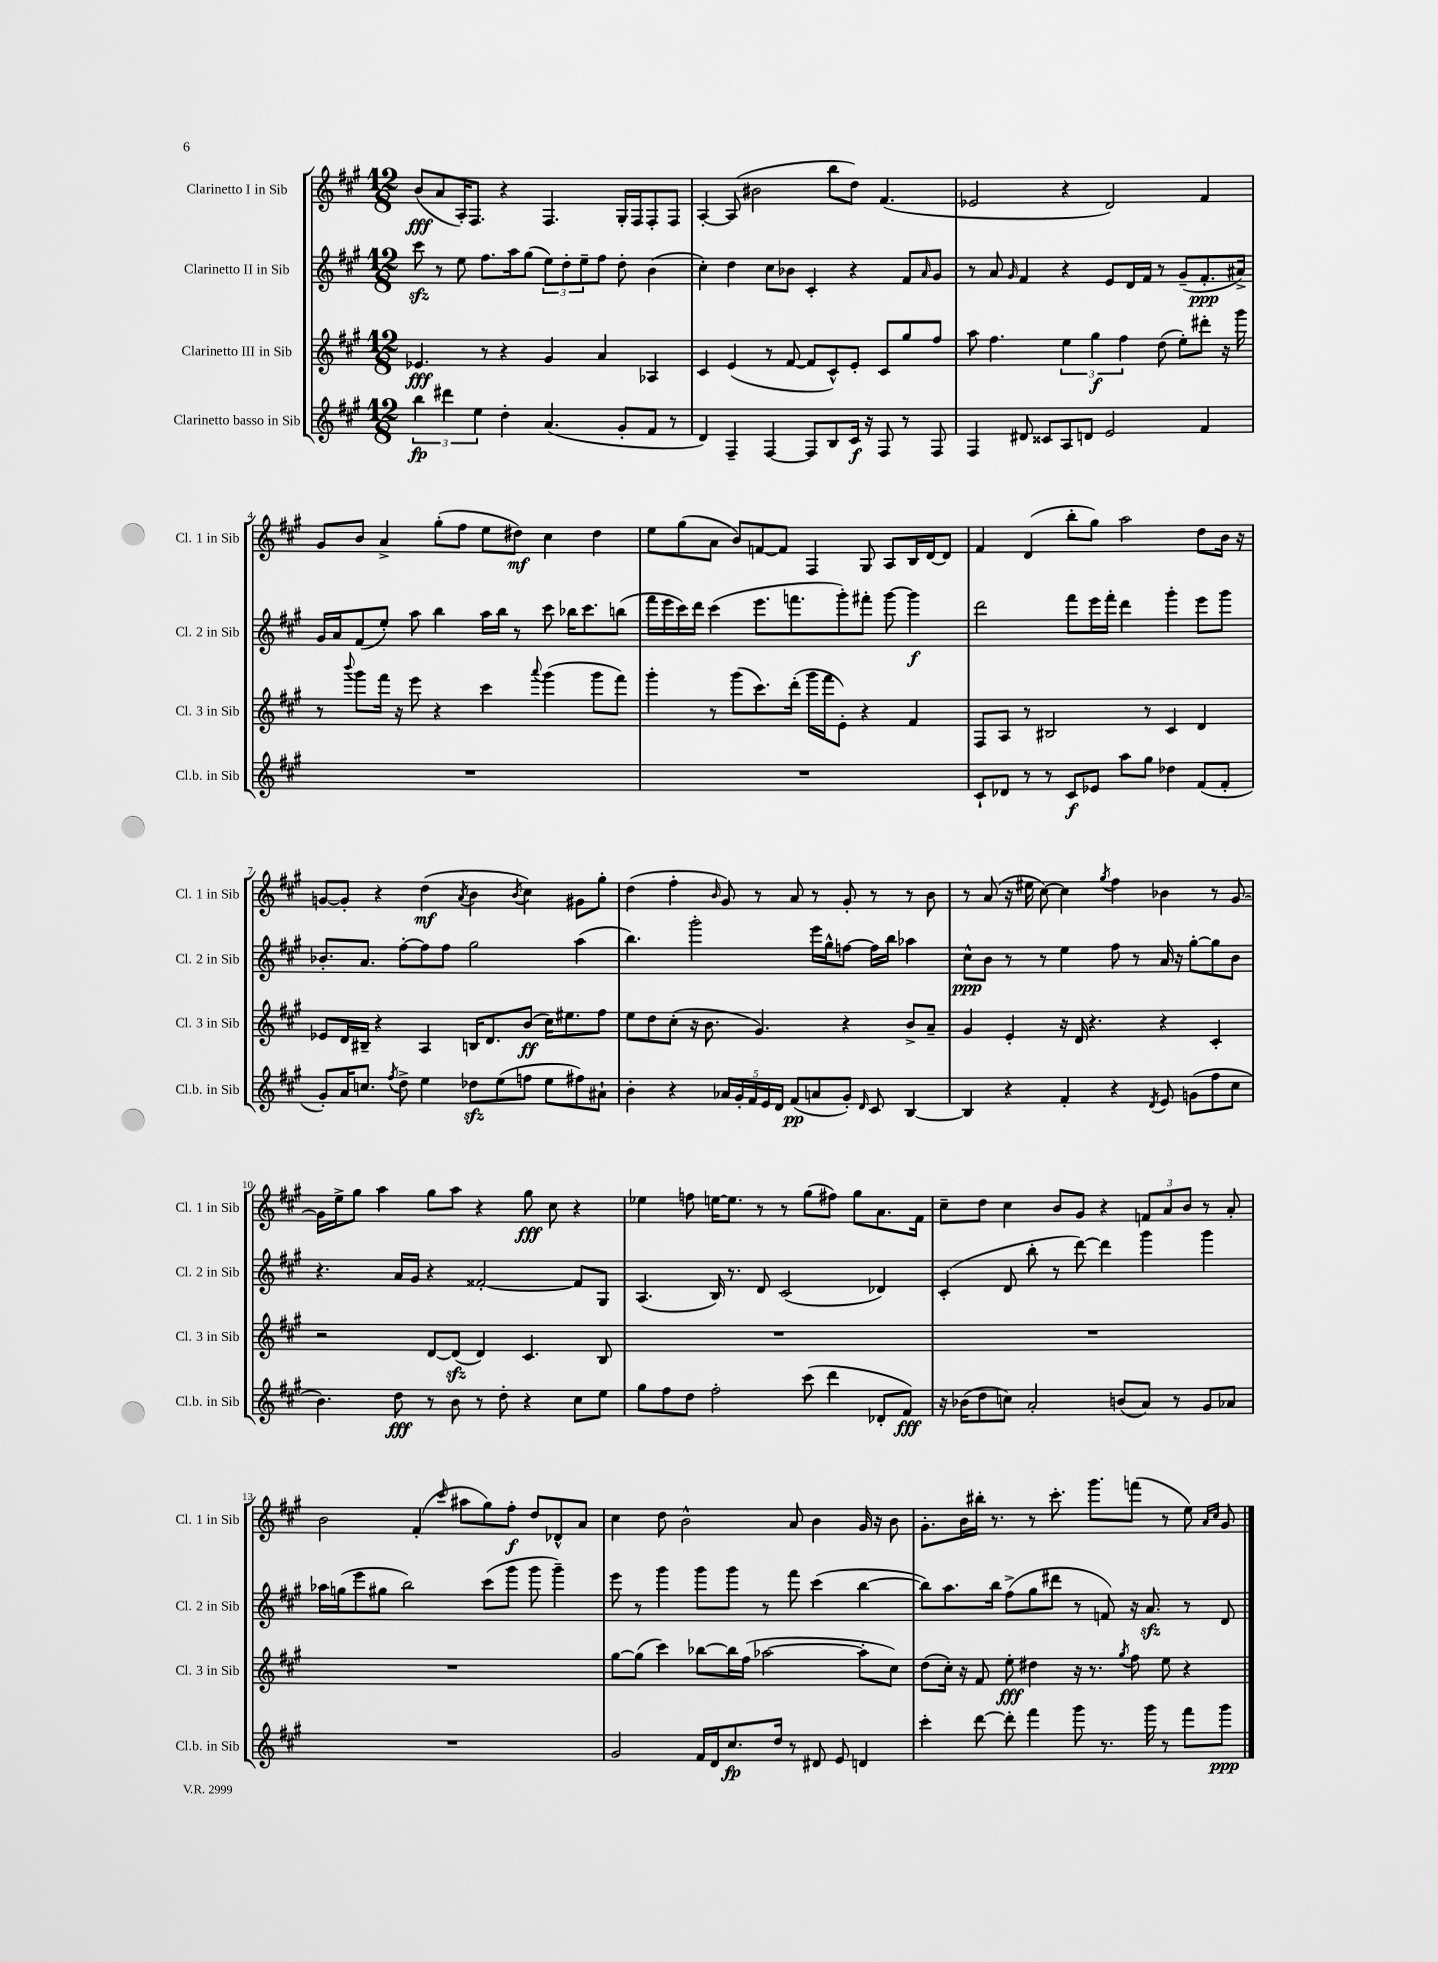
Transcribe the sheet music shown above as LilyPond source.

<<
\new StaffGroup <<
\new Staff = "s0" \with { instrumentName = "Clarinetto I in Sib" shortInstrumentName = "Cl. 1 in Sib" } {
    \clef treble \key a \major \numericTimeSignature \time 12/8
    b'8\fff( a'8 a16-.) fis8. r4 fis4. gis16-. fis16 fis8-. fis8 |
    a4~-. a8( bis'2 b''8 d''8) fis'4.( |
    ees'2 r4 d'2) fis'4 |
    gis'8 b'8 a'4-> gis''8-.( fis''8 e''8 dis''8\mf) cis''4 dis''4 |
    e''8 gis''8( a'8 b'8) f'8~ f'8 fis4 gis8 a8 b16 d'16~ d'8 |
    fis'4 d'4( b''8-. gis''8) a''2 d''8 b'16 r16 |
    g'8~ g'8-. r4 d''4\mf( \acciaccatura { a'8 } b'4 \acciaccatura { b'8 } cis''4) gis'8 gis''8-. |
    d''4( fis''4-. \grace { b'16 } gis'8) r8 a'8 r8 gis'8-. r8 r8 b'8 |
    r8 a'8( r16 eis''16 cis''8~) cis''4 \acciaccatura { gis''8 } fis''4 bes'4 r8 gis'8~ |
    gis'16 e''16-> gis''8 a''4 gis''8 a''8 r4 gis''8\fff cis''8 r4 |
    ees''4 f''8 e''16~ e''8. r8 r8 gis''8( fis''8) gis''8 a'8. fis'16 |
    cis''8-- d''8 cis''4 b'8 gis'8 r4 \tuplet 3/2 { f'8 a'8 b'8 } r8 a'8-. |
    b'2 fis'4-.( \grace { cis'''16 } ais''8 gis''8) fis''8-.\f d''8 des'8-^ a'8 |
    cis''4 d''8 b'2-^ a'8 b'4 gis'16 r16 b'8 |
    gis'8.-. b'16 bis''16-. r8. r8 cis'''8.-. gis'''8. f'''8( r8 e''8) \grace { a'16 cis''16 } gis'8 \bar "|." |
}
\new Staff = "s1" \with { instrumentName = "Clarinetto II in Sib" shortInstrumentName = "Cl. 2 in Sib" } {
    \clef treble \key a \major \numericTimeSignature \time 12/8
    cis'''8\sfz r8 e''8 fis''8. a''16 gis''8( \tuplet 3/2 { e''8) d''8-. e''8-- } fis''8 d''8-. b'4( |
    cis''4-.) d''4 cis''8 bes'8 cis'4-. r4 fis'8 \grace { a'16 } gis'8 |
    r8 a'8 \grace { gis'16 } fis'4 r4 e'8 d'16 fis'16 r8 gis'8--( fis'8.-.\ppp ais'16->) |
    gis'16 a'16 fis'8( e''8-.) a''8 b''4 a''16 b''16 r8 cis'''8 bes''16 cis'''8. b''8( |
    fis'''16 e'''16 cis'''16) d'''16 cis'''4( e'''8. f'''8. gis'''8-.) fis'''8-. gis'''8~ gis'''4\f |
    d'''2 fis'''8 e'''16 fis'''16-. d'''4 gis'''4-. e'''8 gis'''8 |
    bes'8.-. a'8. fis''8~-. fis''8 fis''8 gis''2 a''4( |
    b''4.) gis'''2-. e'''16 gis''16-^ f''8~ f''16 b''16 aes''4 |
    cis''8-^\ppp b'8 r8 r8 e''4 fis''8 r8 a'16 r16 gis''8~-. gis''8 b'8 |
    r4. a'16 gis'16 r4 fisis'2~-. fisis'8 gis8 |
    a4.( b16) r8. d'8 cis'2( des'4) |
    cis'4-.( d'8 b''8-. r8 d'''8~) d'''4 gis'''4 gis'''4 |
    aes''16 g''16( e'''8 gis''8 b''2) cis'''8( gis'''8 gis'''8 gis'''4--) |
    e'''8 r8 gis'''4 gis'''8 gis'''8 r8 fis'''8 cis'''4( b''4~ |
    b''8) a''8. b''16 fis''8->( gis''8 dis'''8 r8 f'8) r16 a'8.\sfz r8 d'8 \bar "|." |
}
\new Staff = "s2" \with { instrumentName = "Clarinetto III in Sib" shortInstrumentName = "Cl. 3 in Sib" } {
    \clef treble \key a \major \numericTimeSignature \time 12/8
    ees'4.\fff r8 r4 gis'4 a'4 aes4 |
    cis'4 e'4( r8 fis'8~ fis'8 cis'8-^) e'8-. cis'8 gis''8 fis''8 |
    a''8 fis''4. \tuplet 3/2 { e''4 gis''4\f fis''4 } d''8( e''8-.) dis'''8-. r16 gis'''16 |
    r8 \appoggiatura { b'''8 } gis'''8 fis'''16 r16 e'''8 r4 cis'''4 \appoggiatura { a'''8 } gis'''4( gis'''8 fis'''8) |
    gis'''4-. r8 gis'''8( cis'''8.) d'''16-.( gis'''16 fis'''16 e'8-.) r4 fis'4 |
    fis8 a8 r8 bis2 r8 cis'4 d'4 |
    ees'8 d'16 bis16-- r4 a4 b16 d'8. b'8\ff( cis''16) eis''8. fis''8 |
    e''8 d''8 cis''8-.( r16 b'8. gis'4.) r4 b'8-> a'8-- |
    gis'4 e'4-. r16 d'16 r4. r4 cis'4-. |
    r2 d'8~ d'8\sfz( d'4) cis'4. b8 |
    R1. |
    R1. |
    R1. |
    gis''8~ gis''8( cis'''4) bes''8~ bes''16 fis''16( aes''2~ aes''8-. cis''8) |
    d''8( cis''16-.) r16 fis'8 e''8-.\fff dis''4 r16 r8. \acciaccatura { gis''8 } fis''8 e''8 r4 \bar "|." |
}
\new Staff = "s3" \with { instrumentName = "Clarinetto basso in Sib" shortInstrumentName = "Cl.b. in Sib" } {
    \clef treble \key a \major \numericTimeSignature \time 12/8
    \tuplet 3/2 { b''4\fp dis'''4 e''4 } d''4-. a'4.( gis'8-. fis'8 r8 |
    d'4) fis4-- fis4~ fis8 b8 cis'16\f r16 fis8 r8 fis8 |
    fis4 dis'8 cisis'8 a8 d'8 e'2 fis'4 |
    R1. |
    R1. |
    cis'8-! des'8 r8 r8 cis'8\f ees'8 a''8 gis''8 des''4 fis'8( fis'8-. |
    gis'8-.) a'16 c''8. \acciaccatura { fis''8 } d''8-> e''4 des''8\sfz e''8( f''8 e''8 fis''8) ais'8-! |
    b'4-. r4 \tuplet 5/4 { aes'16 gis'16-. fis'16 e'16 d'16 } fis'8\pp( a'8 gis'8-.) \grace { d'16 } cis'8 b4~ |
    b4 r4 fis'4-. r4 \acciaccatura { d'8 } e'8 g'8( fis''8 cis''8 |
    b'4.) d''8\fff r8 b'8 r8 d''8-. r4 cis''8 e''8 |
    gis''8 fis''8 d''8 fis''2-. cis'''8( d'''4 des'8-. fis'8\fff) |
    r16 bes'16( d''8 c''8) a'2-. b'8( a'8) r8 gis'8 aes'8 |
    R1. |
    gis'2 fis'16 d'16 cis''8.\fp d''16 r8 dis'8 e'8 d'4 |
    cis'''4-. d'''8~ d'''8-. fis'''4 gis'''8 r8. gis'''16 r8 fis'''8 gis'''8\ppp \bar "|." |
}
>>
>>
